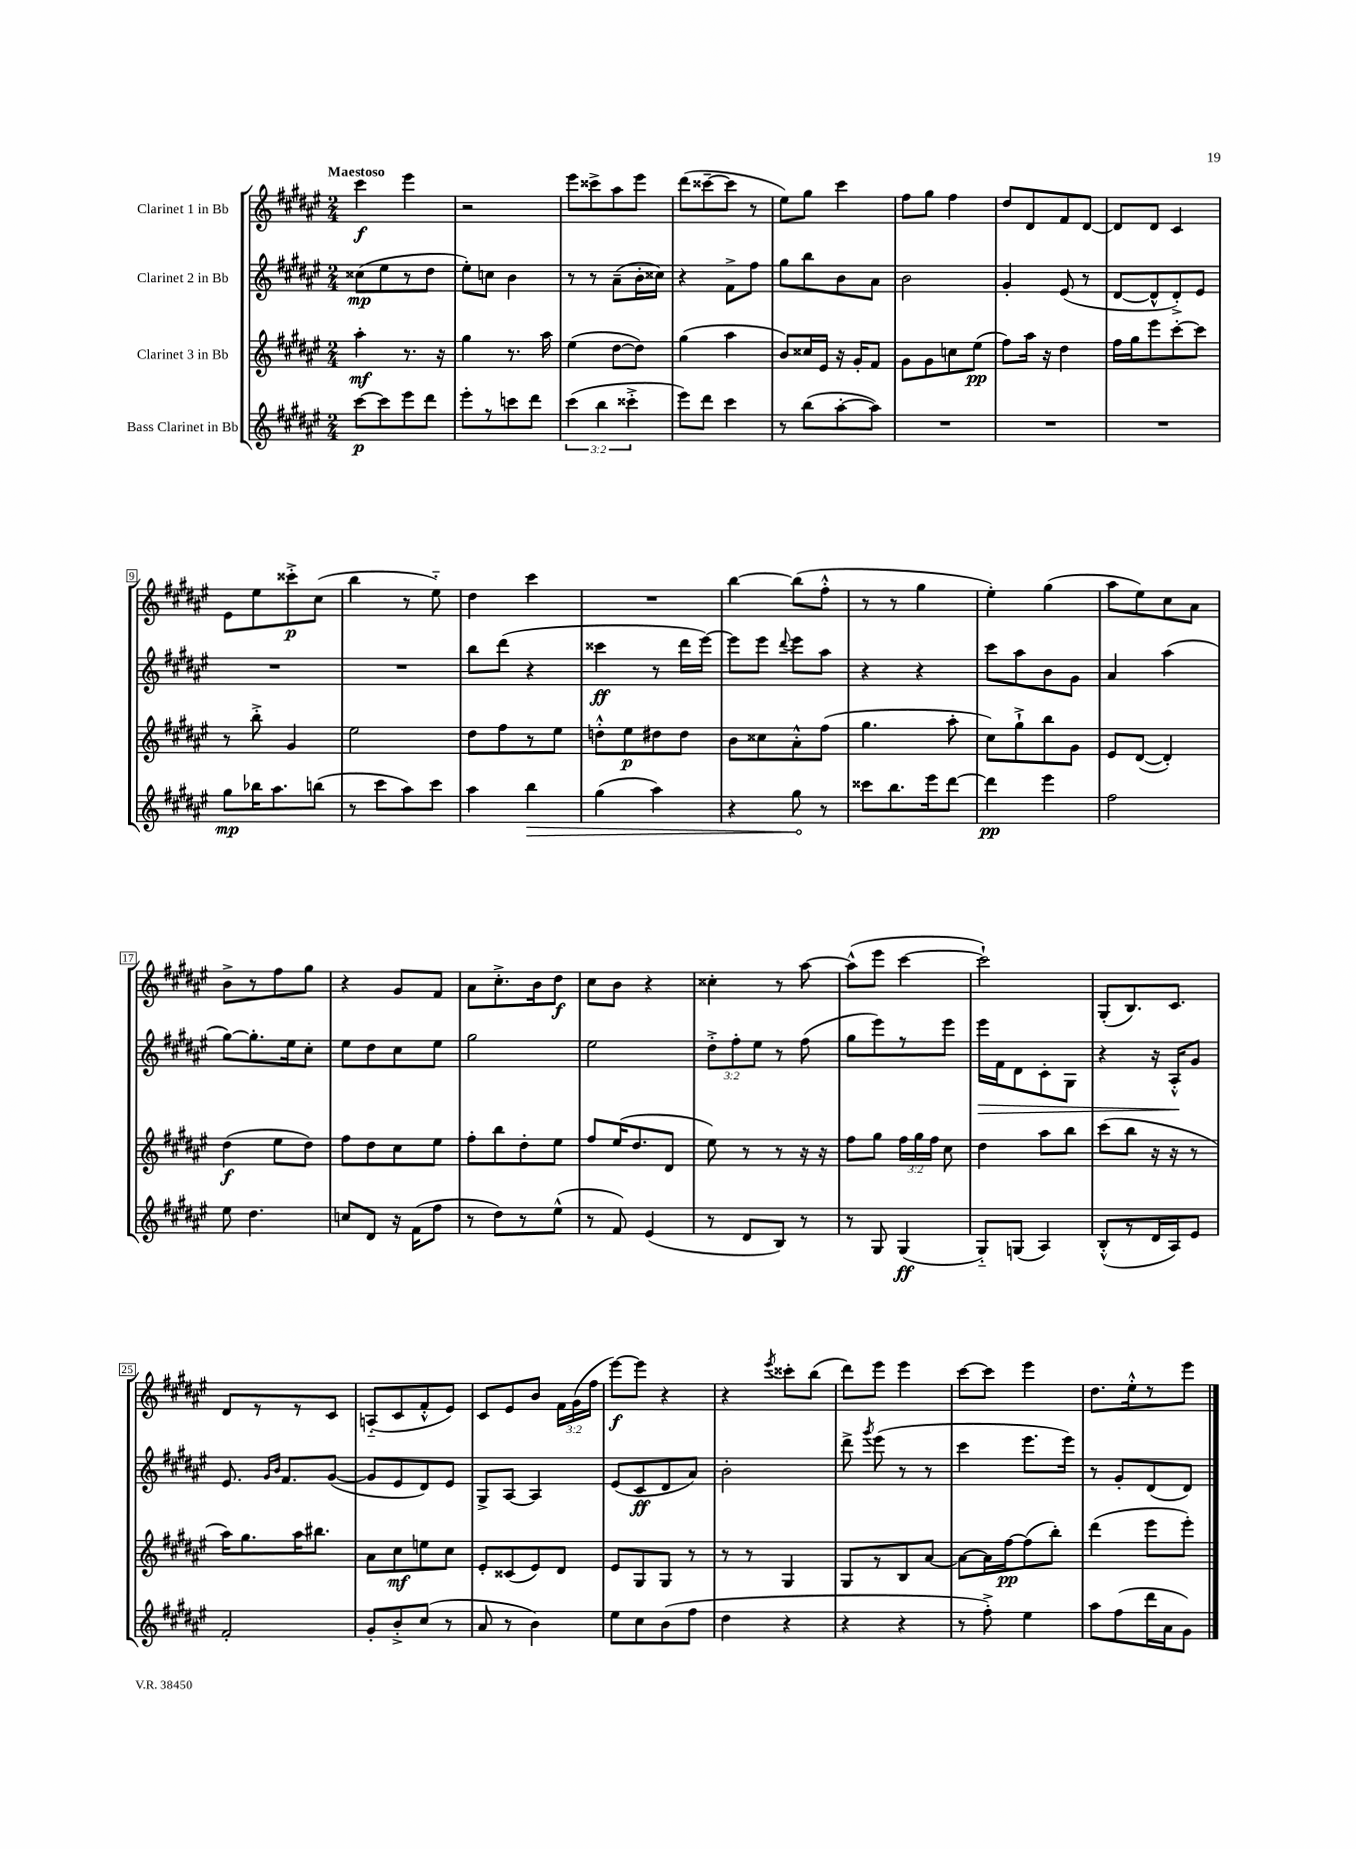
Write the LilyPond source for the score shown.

<<
\new StaffGroup <<
\new Staff = "s0" \with { instrumentName = "Clarinet 1 in Bb" } {
    \clef treble \key fis \major \numericTimeSignature \time 2/4 \override Staff.TupletNumber.text = #tuplet-number::calc-fraction-text \tempo "Maestoso"
    \autoBeamOff cis'''4\f eis'''4 |
    r2 |
    eis'''8[ cisis'''8-> ais''8 eis'''8] |
    dis'''8[( cisis'''8~-- cisis'''8] r8 |
    eis''8[) gis''8] cis'''4 |
    fis''8[ gis''8] fis''4 |
    dis''8[ dis'8 fis'8 dis'8]~ |
    dis'8[ dis'8] cis'4 |
    eis'8[ eis''8 cisis'''8-.->\p cis''8]( |
    b''4 r8 eis''8-_) |
    dis''4 cis'''4 |
    R2 |
    b''4~ b''8[( fis''8]-.-^ |
    r8 r8 gis''4 |
    eis''4-.) gis''4( |
    ais''8[ eis''8) cis''8 ais'8] |
    b'8[-> r8 fis''8 gis''8] |
    r4 gis'8[ fis'8] |
    ais'8[ cis''8.-.-> b'16 dis''8]\f |
    cis''8[ b'8] r4 |
    cisis''4-. r8 ais''8~ |
    ais''8[-^( eis'''8] cis'''4~ |
    cis'''2-!) |
    gis8[-.( b8.) cis'8.] |
    dis'8[ r8 r8 cis'8] |
    a8[-_( cis'8 fis'8-.-^ eis'8]) |
    cis'8[ eis'8 b'8] \tuplet 3/2 { fis'16[ gis'16( fis''16] } |
    eis'''8[~\f) eis'''8] r4 |
    r4 \acciaccatura { eis'''8 } cisis'''8[-. b''8]( |
    dis'''8[) eis'''8] eis'''4 |
    cis'''8[~ cis'''8] eis'''4 |
    dis''8.[ eis''16-.-^ r8 eis'''8] \bar "|." |
}
\new Staff = "s1" \with { instrumentName = "Clarinet 2 in Bb" } {
    \clef treble \key fis \major \numericTimeSignature \time 2/4 \override Staff.TupletNumber.text = #tuplet-number::calc-fraction-text
    \autoBeamOff cisis''8[\mp( eis''8 r8 dis''8] |
    eis''8[-.) c''8] b'4 |
    r8 r8 ais'8[--( b'16-. cisis''16]) |
    r4 fis'8[-> fis''8] |
    gis''8[ b''8 b'8 ais'8] |
    b'2 |
    gis'4-. eis'8( r8 |
    dis'8[~ dis'8-^ dis'8-.->) eis'8] |
    R2 |
    R2 |
    b''8[ dis'''8]( r4 |
    cisis'''4\ff r8 dis'''16[ eis'''16]~) |
    eis'''8[ eis'''8] \appoggiatura { dis'''8 } eis'''8[ ais''8] |
    r4 r4 |
    cis'''8[ ais''8 b'8 gis'8] |
    ais'4 ais''4( |
    gis''8[~) gis''8.-. eis''16 cis''8]-. |
    eis''8[ dis''8 cis''8 eis''8] |
    gis''2 |
    eis''2 |
    \tuplet 3/2 { dis''8[-.-> fis''8-. eis''8] } r8 fis''8( |
    gis''8[ eis'''8) r8 eis'''8] |
    eis'''16[\> fis'16 dis'8 cis'8-. gis8] |
    r4 r16 ais16[-.-^\! gis'8] |
    eis'8. \grace { gis'16[ b'16] } fis'8.[ gis'8]~( |
    gis'8[ eis'8 dis'8) eis'8] |
    gis8[-> ais8]~ ais4 |
    eis'8[( cis'8\ff dis'8 ais'8]) |
    b'2-. |
    dis'''8-> \acciaccatura { gis'''8 } eis'''8( r8 r8 |
    cis'''4 eis'''8.[ eis'''16]) |
    r8 gis'8[-. dis'8( dis'8]) \bar "|." |
}
\new Staff = "s2" \with { instrumentName = "Clarinet 3 in Bb" } {
    \clef treble \key fis \major \numericTimeSignature \time 2/4 \override Staff.TupletNumber.text = #tuplet-number::calc-fraction-text
    \autoBeamOff ais''4-.\mf r8. r16 |
    gis''4 r8. ais''16 |
    eis''4( dis''8[~ dis''8]) |
    gis''4( ais''4 |
    b'8[) cisis''16 eis'16] r16 gis'16[-. fis'8] |
    gis'8[ gis'8 c''8 eis''8]\pp( |
    fis''8[) ais''16] r16 dis''4 |
    fis''16[ gis''16 eis'''8 cis'''8~-. cis'''8] |
    r8 b''8-.-> gis'4 |
    eis''2 |
    dis''8[ fis''8 r8 eis''8] |
    d''8[-.-^ eis''8\p dis''8 dis''8] |
    b'8[ cisis''8 ais'8-.-^ fis''8]( |
    gis''4. ais''8-. |
    cis''8[) gis''8-!-> b''8 gis'8] |
    eis'8[ dis'8]~( dis'4-.) |
    dis''4\f( eis''8[ dis''8]) |
    fis''8[ dis''8 cis''8 eis''8] |
    fis''8[-. b''8 dis''8-. eis''8] |
    fis''8[ eis''16( dis''8. dis'8] |
    eis''8) r8 r8 r16 r16 |
    fis''8[ gis''8] \tuplet 3/2 { fis''16[ gis''16 fis''16] } cis''8 |
    dis''4 ais''8[ b''8] |
    cis'''8[( b''8] r16 r16 r8 |
    ais''16[) gis''8. ais''16 bis''8.] |
    ais'8[ cis''8\mf e''8 cis''8] |
    eis'8[-. cisis'8( eis'8) dis'8] |
    eis'8[ gis8 gis8] r8 |
    r8 r8 gis4 |
    gis8[ r8 b8 ais'8]~ |
    ais'8[~ ais'16 fis''16~\pp fis''8( b''8]-.) |
    dis'''4( eis'''8[ eis'''8]-.) \bar "|." |
}
\new Staff = "s3" \with { instrumentName = "Bass Clarinet in Bb" } {
    \clef treble \key fis \major \numericTimeSignature \time 2/4 \override Staff.TupletNumber.text = #tuplet-number::calc-fraction-text
    \autoBeamOff cis'''8[~\p cis'''8 eis'''8 dis'''8] |
    eis'''8[-. r8 c'''8 dis'''8] |
    \tuplet 3/2 { cis'''4( b''4 cisis'''4-.-> } |
    eis'''8[) dis'''8] cis'''4 |
    r8 b''8[( ais''8~-. ais''8]) |
    R2 |
    R2 |
    R2 |
    gis''8[\mp bes''16 ais''8. b''8]( |
    r8 cis'''8[ ais''8) cis'''8] |
    ais''4 \once \override Hairpin.circled-tip = ##t b''4\> |
    gis''4( ais''4) |
    r4 gis''8\! r8 |
    cisis'''8[ b''8. eis'''16 dis'''8]~ |
    dis'''4\pp eis'''4 |
    fis''2 |
    eis''8 dis''4. |
    c''8[ dis'8] r16 fis'16[( fis''8] |
    r8 dis''8[) r8 eis''8]-^( |
    r8 fis'8) eis'4( |
    r8 dis'8[ b8]) r8 |
    r8 gis8 gis4\ff( |
    gis8[-_) g8]( ais4) |
    b8[-.-^( r8 dis'16 ais16) eis'8] |
    fis'2-. |
    gis'8[-. b'8-.-> cis''8]( r8 |
    ais'8 r8 b'4) |
    eis''8[ cis''8 b'8( fis''8] |
    dis''4 r4 |
    r4 r4 |
    r8 fis''8-.->) eis''4 |
    ais''8[ fis''8( dis'''16 ais'16 gis'8]) \bar "|." |
}
>>
>>
\layout { \context { \Score \override BarNumber.stencil = #(make-stencil-boxer 0.1 0.3 ly:text-interface::print) } }
